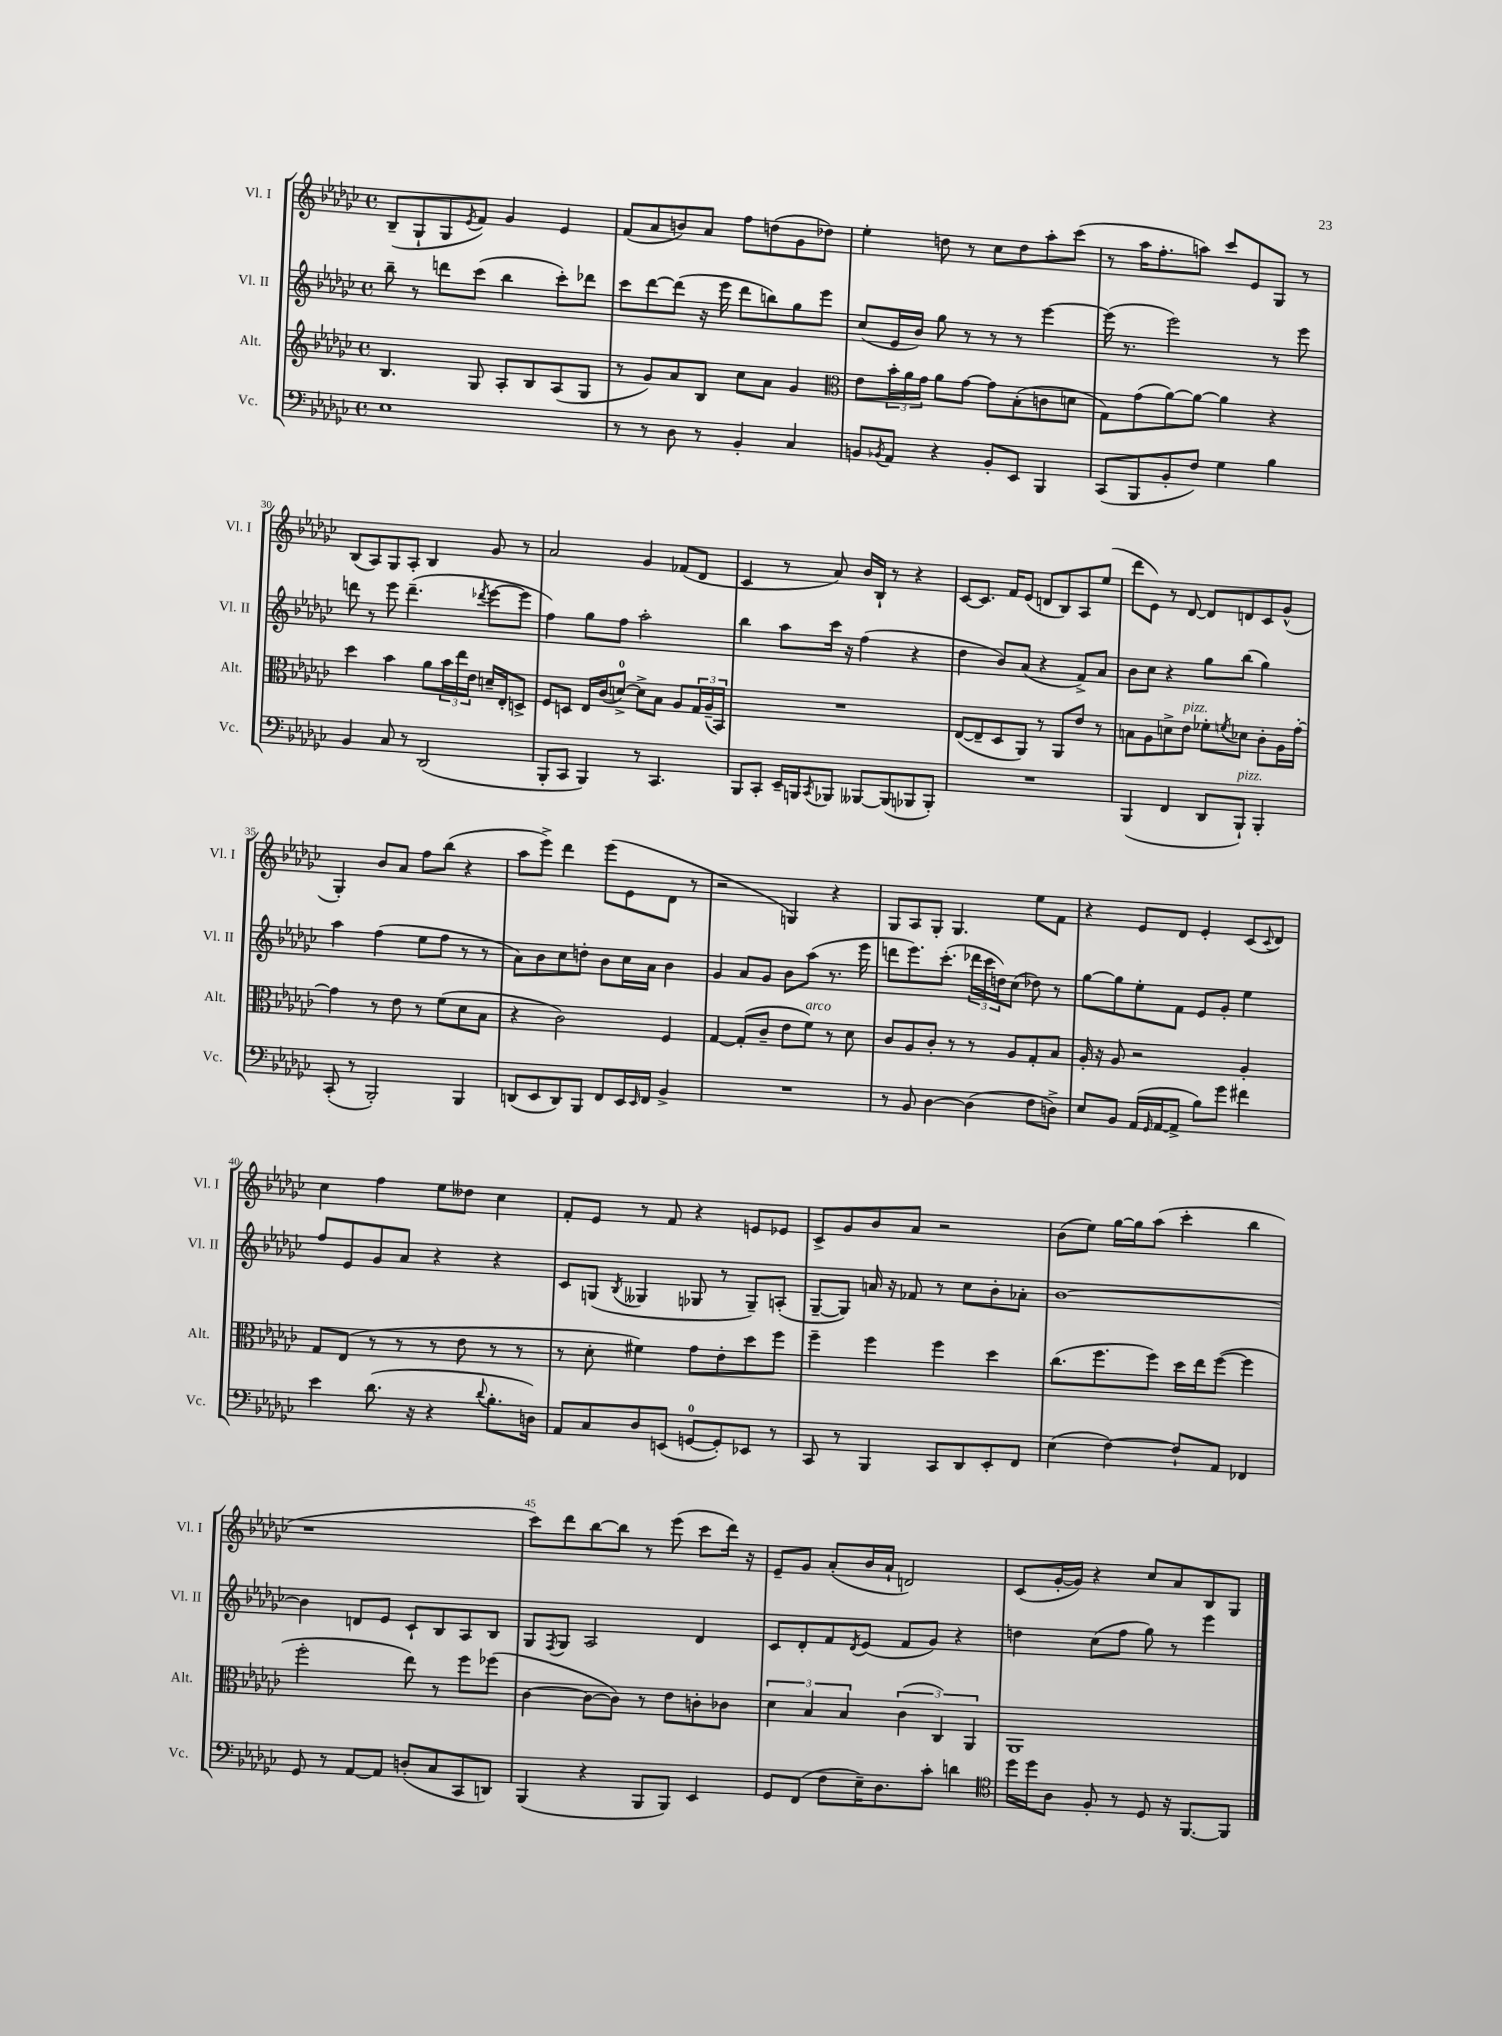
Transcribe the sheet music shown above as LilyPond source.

<<
\new StaffGroup <<
\new Staff = "s0" \with { instrumentName = "Vl. I" shortInstrumentName = "Vl. I" } {
    \clef treble \key ges \major \defaultTimeSignature \time 4/4
    bes8--( ges8-! ges8 \acciaccatura { ees'8 } f'8) ges'4 ees'4 |
    f'8( aes'8 b'8) aes'8 f''8 d''8( ges'8 des''8) |
    ees''4-. d''8 r8 ces''8 d''8 aes''8-. ces'''8( |
    r8 aes''16 f''8.-. a''8) ces'''8 ees'8 ges8 r8 |
    bes8( aes8) ges8 aes8-. bes4 ges'8 r8 |
    aes'2 ges'4 fes'8( des'8 |
    ces'4 r8 aes'8) bes'16 bes16-! r8 r4 |
    ces'8~ ces'8. f'16 ees'8( d'8 bes8) aes8 ees''8( |
    des'''8 ees'8) r8 des'8~ des'8 d'8 ces'8 ges'8-^( |
    ges4-.) bes'8 aes'8 f''8 bes''8( r4 |
    aes''8 ees'''8->) des'''4 ees'''8( ees'8 des'8 r8 |
    r2 g4) r4 |
    ges8 aes8 ges8-. ges4. ees''8 f'8 |
    r4 ees'8 des'8 ees'4-. ces'8( \appoggiatura { ces'8 } des'8) |
    ces''4 f''4 ees''8 deses''8 ces''4 |
    f'8-. ees'8 r8 f'8 r4 e'8 ees'8 |
    ces'8-> ges'8 bes'8 aes'8 r2 |
    bes'8( ees''8) ges''16~ ges''16 aes''8( ces'''4-. bes''4 |
    r1 |
    ces'''8) des'''8 bes''8~ bes''8 r8 ees'''8( ces'''8 des'''16) r16 |
    ees'8-- ges'8 aes'8-.( bes'16 aes'16-! d'2) |
    ces'8( ges'16~-. ges'16) r4 ces''8 aes'8 bes8 ges8 \bar "|." |
}
\new Staff = "s1" \with { instrumentName = "Vl. II" shortInstrumentName = "Vl. II" } {
    \clef treble \key ges \major \defaultTimeSignature \time 4/4
    bes''8-- r8 d'''8 ces'''8( bes''4 ces'''8-.) des'''8 |
    ces'''8 des'''8~ des'''8( r16 ees'''16 des'''8 b''8) ges''8 ees'''8 |
    ces''8( ees'16 bes'16) ges''8 r8 r8 r8 ees'''4~ |
    ees'''16( r8. ees'''2) r8 ees'''8 |
    d'''8 r8 ees'''8 d'''4.--( \acciaccatura { des'''8 } ees'''8~ ees'''8 |
    f''4) ges''8 f''8 aes''2-. |
    bes''4 aes''8 ces'''16 r16 f''4( r4 |
    des''4 bes'8) aes'8( r4 f'8->) aes'8 |
    bes'8 ces''8 r4 ges''8 bes''8( ges''4) |
    aes''4 f''4( ees''8 f''8 r8 r8 |
    aes'8) bes'8 ces''8 d''8-. bes'8 ces''16 aes'16 bes'4 |
    ges'4 aes'8 ges'8 bes'8 aes''8( r8. ees'''16 |
    d'''8 ees'''8.) ces'''8.-.( \tuplet 3/2 { des'''16 ces'''16 d''16) } ces''8( des''8) r8 |
    ges''8~ ges''8 ees''8-. f'8 ees'8 ges'8-. ees''4 |
    f''8 ees'8 ges'8 aes'8 r4 r4 |
    ces'8 g8( \acciaccatura { bes8 } geses4 ges8 r8 ges8--) a8-.( |
    ges8~-- ges8) a'16 r16 fes'8 r8 ces''8 bes'8-. aes'8-. |
    bes'1~ |
    bes'4 d'8 ees'8 ces'8-! bes8 aes8 bes8 |
    ges8 \acciaccatura { f8 } ges8 aes2 des'4 |
    ces'8 des'8-. f'8 \acciaccatura { des'8 } ees'8( f'8 ges'8) r4 |
    d''4 ces''8( f''8 ges''8) r8 ees'''4 \bar "|." |
}
\new Staff = "s2" \with { instrumentName = "Alt." shortInstrumentName = "Alt." } {
    \clef treble \key ges \major \defaultTimeSignature \time 4/4
    bes4. ges8 aes8-. bes8 aes8( ges8 |
    r8 ges'8) aes'8 bes8 ces''8 aes'8 ges'4 |
    \clef alto ees'8 \tuplet 3/2 { bes'16-. aes'16 ges'16 } aes'8 ges'8~ ges'8 bes8-.( c'8 d'8 |
    ges8) ges'8( aes'8~) aes'8~ aes'4 r4 |
    des''4 bes'4 aes'8 \tuplet 3/2 { bes'16 ees''16 ees'16 } d'16-- ees16-. d8-> |
    f8 d8 ees16 ces'16( d'8-0~->) d'8-> bes8 aes8 \tuplet 3/2 { ges16 aes16--( bes,16) } |
    R1 |
    ees8~( ees8-- des8 aes,8) r8 aes,8 ees'8 r8 |
    b8 aes8 d'8-> ees'8^\markup { \italic "pizz." } fes'8-. \acciaccatura { f'8 } des'8 ces'8-. aes16 ges'16~-. |
    ges'4 r8 ees'8 r8 f'8( des'8 bes8 |
    r4 ces'2) f4 |
    ges4~ ges8-.( ces'8-- ees'8 f'8^\markup { \italic "arco" }) r8 des'8 |
    ces'8 aes8 ces'8-. r8 r8 aes8 ges8-. bes8 |
    aes16-. r16 aes8 r2 aes4-. |
    ges8 ees8( r8 r8 r8 ees'8 r8 r8 |
    r8 des'8-. fis'4) ges'8 ees'8-. des''8 f''8 |
    f''4-- f''4 f''4 des''4 |
    ces''8.( f''8. f''8) des''16 ees''16 f''8~( f''4 |
    f''2-. ees''8) r8 f''8 fes''8( |
    ces'4~ ces'8~ ces'8) r8 ees'8 c'8-. ces'8 |
    \tuplet 3/2 { des'4 bes4 bes4 } \tuplet 3/2 { ces'4( ces4) aes,4 } |
    aes,1 \bar "|." |
}
\new Staff = "s3" \with { instrumentName = "Vc." shortInstrumentName = "Vc." } {
    \clef bass \key ges \major \defaultTimeSignature \time 4/4
    ees1 |
    r8 r8 des8 r8 bes,4-. ces4 |
    b,8 \acciaccatura { bes,8 } aes,8 r4 bes,8-. ees,8 bes,,4 |
    ces,8( bes,,8 bes,8-. f8) ges4 bes4 |
    bes,4 ces8 r8 des,2( |
    bes,,8-. ces,8 bes,,4) r8 ces,4. |
    bes,,8 ces,8-. ees,16-- b,,16 \acciaccatura { ces,8 } bes,,8 beses,,8~ beses,,8( bes,,8 bes,,8-.) |
    R1 |
    bes,,4( f,4 des,8 bes,,8-!^\markup { \italic "pizz." }) bes,,4-. |
    ces,8-.( r8 bes,,2-.) bes,,4 |
    d,8( ees,8 d,8) bes,,8 f,8 ees,16 \grace { ees,16 } f,16 bes,4-> |
    R1 |
    r8 bes,8 des4~ des4( f8 d8->) |
    ees8 bes,8 aes,16( \grace { ges,16 } aes,16~ aes,8-> bes8) ges'8 fis'4 |
    ees'4 des'8.( r16 r4 \appoggiatura { des'8 } bes8.-. d16) |
    aes,8 ces8 des8 e,8( g,8-0~ g,8-.) ees,8 r8 |
    ces,8 r8 bes,,4 ces,8 des,8 ees,8-. f,8 |
    ees4( f4~) f8-! aes,8 fes,4 |
    ges,8 r8 aes,8~ aes,8 d8-.( ces8 ces,8 d,8) |
    bes,,4( r4 bes,,8 bes,,8) ees,4 |
    ges,8 f,8( f8 ees16--) des8. ces'8-. d'4 |
    \clef tenor des''16 des''16 aes8 f8-. r8 des8 r16 f,8.~ f,8 \bar "|." |
}
>>
>>
\layout { \context { \Score currentBarNumber = #26 \override BarNumber.break-visibility = ##(#f #t #t) barNumberVisibility = #(every-nth-bar-number-visible 5) } }
